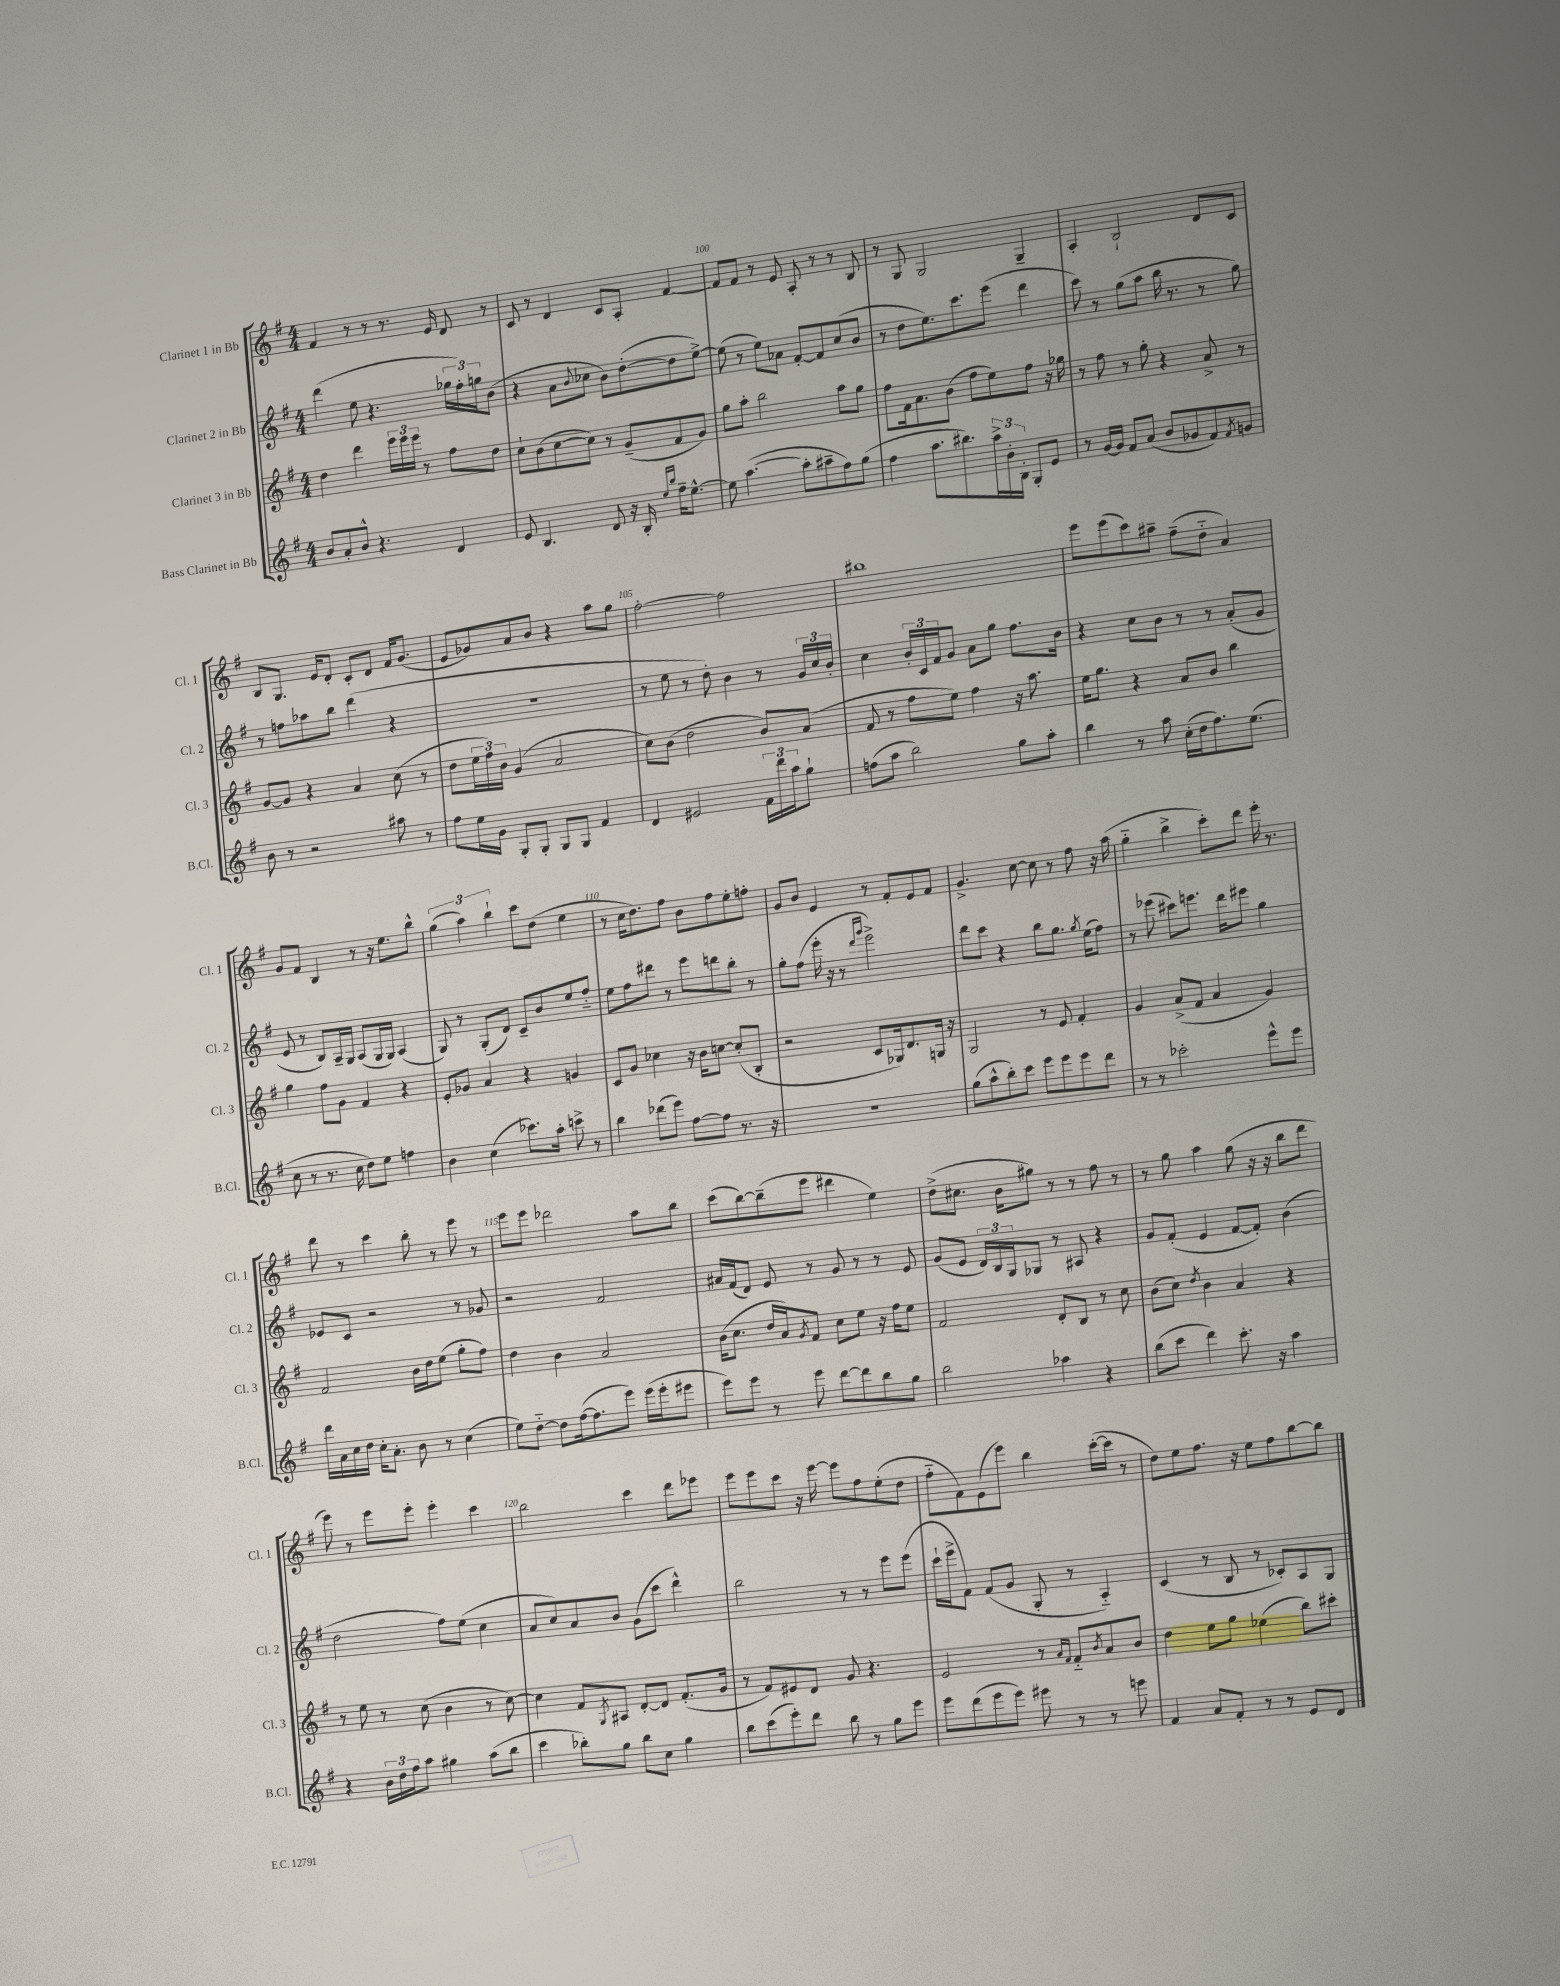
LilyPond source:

<<
\new StaffGroup <<
\new Staff = "s0" \with { instrumentName = "Clarinet 1 in Bb" shortInstrumentName = "Cl. 1" } {
    \clef treble \key g \major \numericTimeSignature \time 4/4
    fis'4 r8 r8 r8. e'16 d'8 r8 |
    c'8 r8 d'4 c'8 a8-. fis'4~ |
    fis'8 fis'8 r8 e'8 a8-. r8 r8 b8 |
    r8 g8 g2 g4-- |
    a4-. b2-! d'8 c'8 |
    b8 g8. e'16 d'8-. c'8-. d'8 fis'16 g'8.( |
    e'8 ges'8) a'8 b'8 r4 a''8 g''8 |
    fis''2~-. fis''2 |
    bis''1 |
    e'''8 e'''8( c'''8) ais''8-- fis''8--( d''8-_ a'4) |
    g'8 fis'8 b4 r8 r16 e''8. b''8-^ |
    \tuplet 3/2 { g''4( a''4) b''4-! } c'''8 d''8( e''4 |
    r8 c''16 d''8.) fis''8 b'8 fis''8 e''8-. f''8-. |
    g'8 b'8 e'4 r8 fis'8-. e'8 fis'8 |
    g'4.-> c''8~ c''8 r8 fis''8 r16 a''16( |
    g''4-_ b''4-> c'''8-.) d'''8 e'''16-. r8. |
    d'''8 r8 c'''4 b''8-. r8 e'''8 r8 |
    e'''8 e'''8 des'''2 a''8 b''8 |
    c'''8( b''8~) b''8--( e'''8 dis'''4 e''4) |
    d''8->( cis''8. b'16 gis''8) r8 r8 fis''8 r8 |
    r8 g''8 a''4 g''8( r16 r16 b''8 d'''8 |
    e'''8) r8 e'''8 e'''8-. e'''4-. c'''4 |
    b''2 c'''4 d'''8 ees'''8 |
    e'''8 e'''8 c'''8 r16 e'''16~ e'''8 fis''8 e''8-.( d''8 |
    fis''8-_ fis'8) e'8( e'''8) b''4 c'''16~-.( c'''16 r8 |
    d''8) e''8 fis''8. r16 e''8 fis''8 b''8~ b''8 \bar "|." |
}
\new Staff = "s1" \with { instrumentName = "Clarinet 2 in Bb" shortInstrumentName = "Cl. 2" } {
    \clef treble \key g \major \numericTimeSignature \time 4/4
    d'''4( e''8 r4. \tuplet 3/2 { ges''16 fis''16-.) g''16 } b'8( |
    r4 a'8 \appoggiatura { b'8 } ces''8 b'8) d''8~-.( d''8 e''8~->) |
    e''8( r8 e''8) aes'8 fis'8~-. fis'8 c''8( b'8 |
    r8 d''8 e''8.) c'''8. e'''8( d'''4 |
    c'''8) r8 g''8( a''8 b''16 r8. r8 g''8) |
    r8 f''8 aes''8 b''8 d'''4( r4 |
    R1 |
    r8 e''8 r8 d''8-.) b'4 r8 \tuplet 3/2 { g'16 c''16 b'16-. } |
    c''4 \tuplet 3/2 { b'16-. c'16 fis'16 } g'8 a'8 g''8 fis''8. b'16 |
    r4 c''8 b'8 r8 r8 a'8-.( g'8 |
    e'8 r8 b8) a16-- g16 a8( g16 g16) a4( |
    g8) r8 g8-.( d'8) c'8-- b'8 e''8 fis''8-_ |
    e''8 fis''8 dis'''8 r8 e'''8 d'''8 b''8-. r8 |
    g''8-. fis''8( e'''16-. r16 r8 \grace { d'''16 g'''16 } e'''2->) |
    d'''8 c'''8 r4 b''8 g''8. \acciaccatura { g''8 } e''16( fis''8) |
    r8 ees'''8( cis'''8) e'''8. d'''16 eis'''8 g''4 |
    ees'8 c'8 r2 r8 ges'8 |
    r2 fis'2 |
    ais'16 fis'16( d'8) e'8 r8 g'8 r8 r8 e'8 |
    g'8( e'8 \tuplet 3/2 { d'16) b16 g16 } ges8 r8 ais8 r4 |
    g'8 fis'8-.( e'4 fis'8~ fis'8-.) b'4( |
    d''2 fis''8) e''8( c''4 |
    a'8 c''8) a'8 b'8 g'8( c'''8 d'''4-^) |
    b''2 r8 r8 e'''8 e'''8( |
    c'''16-! e'''16-> fis'8) fis'8( g'8 g8-. r8 a4-_) |
    c'4( r8 b8 r8 ces'8-.) a8 g8 \bar "|." |
}
\new Staff = "s2" \with { instrumentName = "Clarinet 3 in Bb" shortInstrumentName = "Cl. 3" } {
    \clef treble \key g \major \numericTimeSignature \time 4/4
    d''4 d'''4 \tuplet 3/2 { e'''16 e'''16 e'''16 } r8 fis''8 d''8 |
    c''8-! b'8( c''8~ c''8) r8 g'8--( fis'8 g'8) |
    g''8 a''8-. b''2 a''8 g''8 |
    fis''8 fis'16 a'8. b'8( fis''8 e''8) fis''8 r16 ges''16 |
    r8 fis''8 r8 g''8-. r4 a'8-> r8 |
    g'8~ g'8 r4 a'4 c''8( r8 |
    d''8 \tuplet 3/2 { e''16 fis''16) b'16 } g'4( a'2 |
    c''8) b'8( d''2 b'8) a'8( |
    fis'8 r8 fis''8 e''8) fis''4 r16 a''8. |
    e''16 g''8. r4 a'8 b'8 b''4 |
    g''4 fis''8 g'8 fis'4 r4 |
    e'8-. ges'8 a'4 r4 g'4 |
    c'8 g'8 ces''4 r16 b'16 c''8~ c''8-.( b8-. |
    r2 c'8 ges16) d'8. g16 r16 |
    g2 r8 e'8 fis'4-. |
    g'4 a'8->( fis'8 a'4 g'4) |
    fis'2 b'16 d''16 e''8( g''8-. fis''8) |
    d''4 b'4 a'2 |
    b'16( c''8. d''16 a'16) \acciaccatura { g'8 } fis'8 c''8 e''8 r16 fis''16 e''8 |
    fis'2 d'8-. b8 r8 c''8 |
    b'8( c''8) \acciaccatura { d''8 } b'4 a'4 r4 |
    r8 e''8 r8 c''8( b'4 r8 c''8~) |
    c''4 fis'8 \acciaccatura { g8 } ais8 d'8~-. d'8 fis'8.-.( g'16 |
    r8 fis'8) eis'8 d'8 g'8 r4. |
    e'2 r8 \grace { a'16 fis'16 } fis'8-_ \acciaccatura { b'8 } a'8 b'8 |
    d''4 e''8 g''8 ees''4( b''8) cis'''8-. \bar "|." |
}
\new Staff = "s3" \with { instrumentName = "Bass Clarinet in Bb" shortInstrumentName = "B.Cl." } {
    \clef treble \key g \major \numericTimeSignature \time 4/4
    b'8 a'8-. b'8-^ r4. d'4 |
    e'8 b4. d'8 r16 b16-. \grace { e''16 b''16 } fis''16-- e''8.~-^ |
    e''8 a''4.~( a''8-. ais''8-- fis''8) g''8( |
    fis''4 a''8. bis''8.) \tuplet 3/2 { a''16-> b'16-. b16-. } g8-. e'8 |
    r8 g'16~ g'16 fis'8 a'8( b'8 ges'8 fis'8) \acciaccatura { fis'8 } g'8 |
    b'8 r8 r2 ais''8 r8 |
    fis''8 e''16 g'16 g8-. g8-. g8 g8 fis'4 |
    d'4 eis'2 \tuplet 3/2 { fis'16 d'''16 a''16 } g''8-! |
    f''8( a''8 b''2) g''8 a''8-. |
    b''4 r8 a''8 c''16-.( d''16 fis''8.) e''8.( |
    c''8 r8 r8. c''16 d''8) e''8 f''4 |
    b'4 c''4( ces'''8.) a''16-. c'''8-> r8 |
    b''4 des'''8( e'''8) fis''8~ fis''8 r8. r16 |
    r1 |
    g''8( a''8-^ b''8-.) c'''8 e'''8 e'''8 e'''8 d'''8 |
    r8 r8 ces'''2-. e'''8-^ e'''8 |
    d'''16 a'16 c''16 d''16 c''16-. a'8.-. b'8 r8 c''4( |
    e''8) d''8~-_ d''8 fis''16~( fis''8. e'''8) e'''16( e'''16-. eis'''8 |
    e'''8) e'''8 r8 e'''8 d'''8~ d'''8 b''8 g''8 |
    b''2 aes''4 r4 |
    b''8( c'''8 d'''4) c'''8.-. r16 a''4 |
    r4 \tuplet 3/2 { b'16 d''16 fis''16 } a''8 gis''4 a''8( b''8 |
    c'''4 bes''8-.) g''8 bes''8 c''8 g''4 |
    b''8 c'''8( e'''8-.) d'''8 b''8 r8 g''8 e'''8 |
    e'''8 d'''8( e'''8 e'''8) eis'''8 r8 r8 e'''8 |
    fis'4 a'8 fis'8-. r8 r8 e'8 d'8 \bar "|." |
}
>>
>>
\layout { \context { \Score currentBarNumber = #98 \override BarNumber.break-visibility = ##(#f #t #t) barNumberVisibility = #(every-nth-bar-number-visible 5) } }
